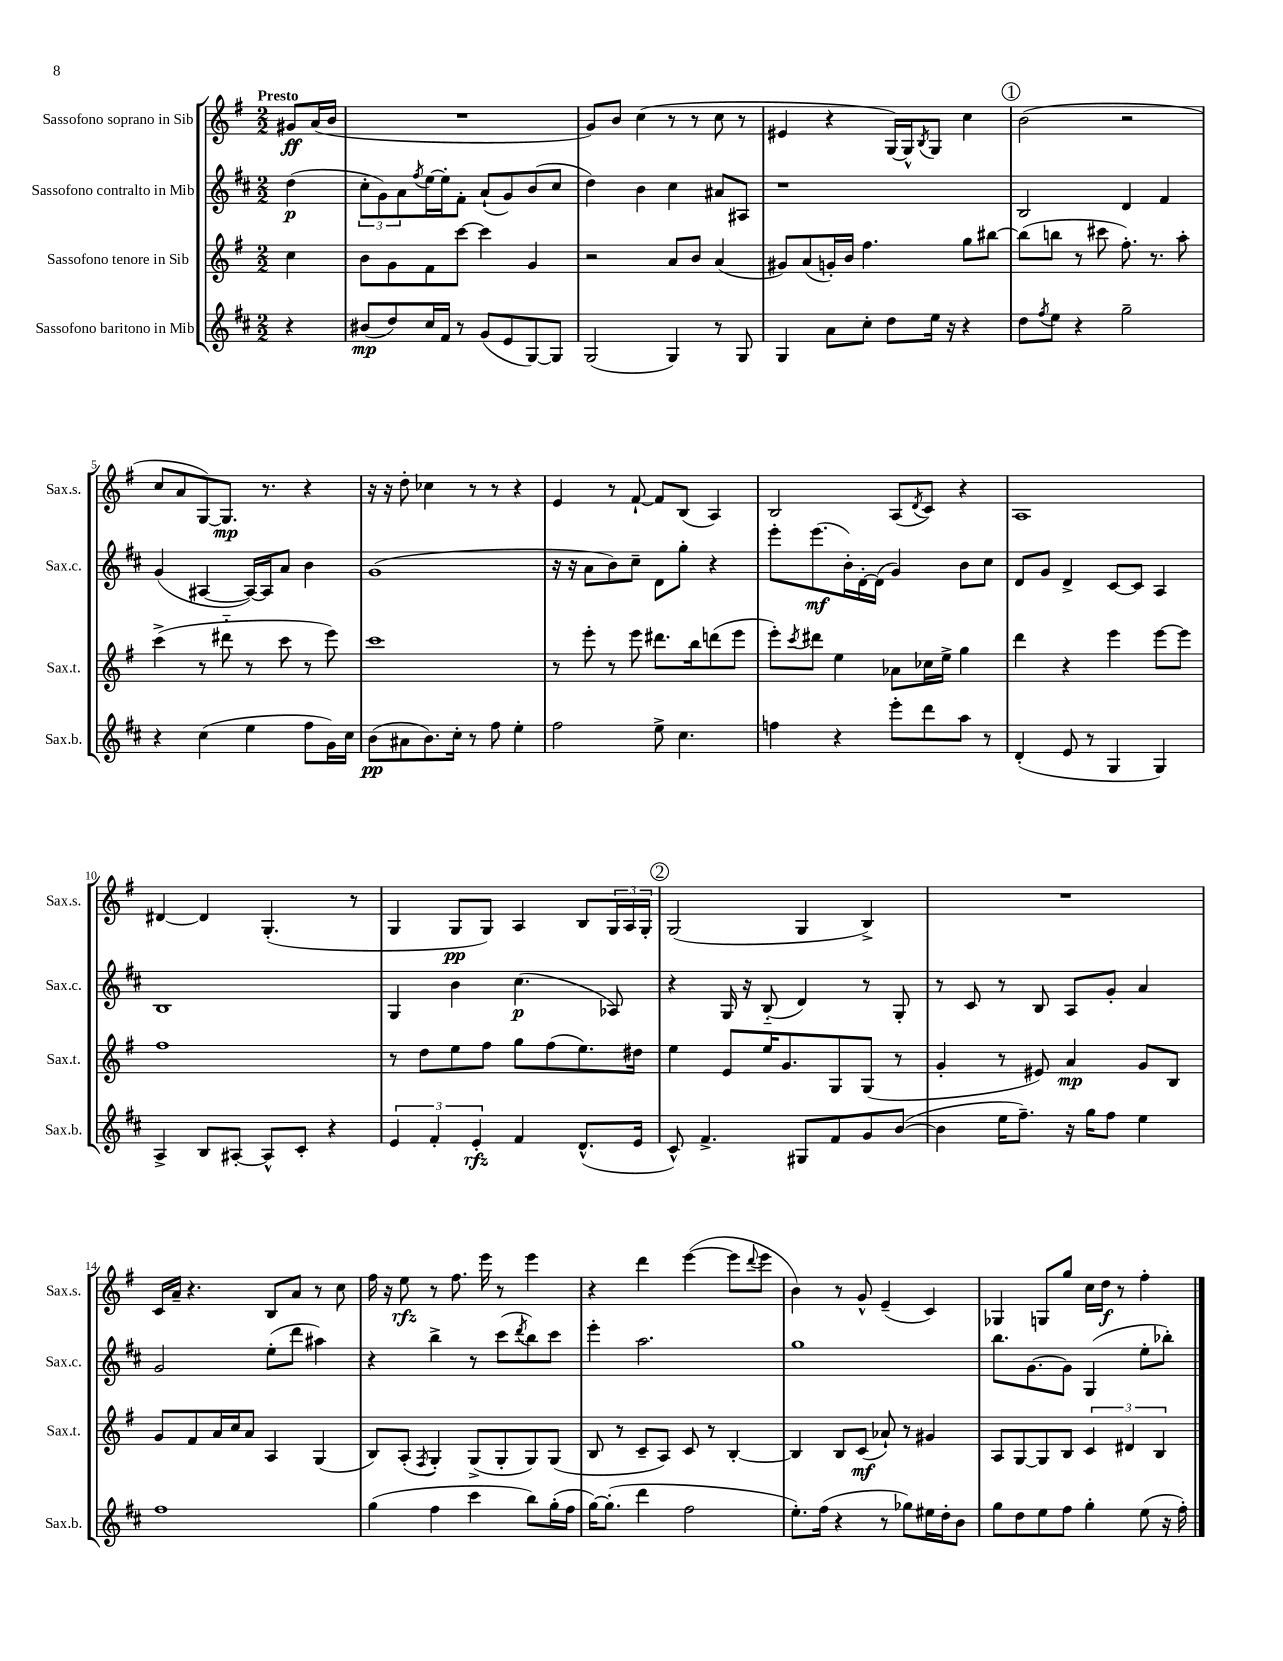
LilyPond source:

<<
\new StaffGroup <<
\new Staff = "s0" \with { instrumentName = "Sassofono soprano in Sib" shortInstrumentName = "Sax.s." } {
    \clef treble \key g \major \numericTimeSignature \time 2/2 \partial 4 \tempo "Presto"
    gis'8\ff a'16( b'16 |
    R1 |
    g'8) b'8 c''4( r8 r8 c''8 r8 |
    eis'4 r4 g16~) g16-^ \acciaccatura { b8 } g8 c''4 |
    \mark \markup { \circle "1" } b'2( r2 |
    c''8 a'8 g8~) g8.\mp r8. r4 |
    r16 r16 d''8-. ces''4 r8 r8 r4 |
    e'4 r8 fis'8~-! fis'8 b8( a4) |
    b2 a8( \acciaccatura { d'8 } c'8) r4 |
    a1 |
    dis'4~ dis'4 g4.-.( r8 |
    g4 g8\pp g8) a4 b8 \tuplet 3/2 { g16 a16 g16-. } |
    \mark \markup { \circle "2" } g2( g4 b4->) |
    R1 |
    c'16 a'16-- r4. b8 a'8 r8 c''8 |
    fis''16 r16 e''8\rfz r8 fis''8. e'''16 r8 e'''4 |
    r4 d'''4 e'''4~( e'''8 \appoggiatura { d'''8 } e'''8 |
    b'4) r8 g'8-^ e'4--( c'4) |
    ges4 g8 g''8 c''16 d''16\f r8 fis''4-. \bar "|." |
}
\new Staff = "s1" \with { instrumentName = "Sassofono contralto in Mib" shortInstrumentName = "Sax.c." } {
    \clef treble \key d \major \numericTimeSignature \time 2/2 \partial 4
    d''4\p( |
    \tuplet 3/2 { cis''8-. g'8) a'8 } \acciaccatura { fis''8 } e''16~ e''16-. fis'8-. a'8-!( g'8) b'8( cis''8 |
    d''4) b'4 cis''4 ais'8 ais8 |
    r1 |
    \mark \markup { \circle "1" } b2 d'4 fis'4 |
    g'4( ais4~ ais16~) ais16 a'8 b'4 |
    g'1( |
    r16 r16 a'8 b'8) cis''8-- d'8 g''8-. r4 |
    e'''8-. e'''8.\mf( b'16-.) d'16~-. d'16( g'4) b'8 cis''8 |
    d'8 g'8 d'4-> cis'8~ cis'8 a4 |
    b1 |
    g4 b'4 cis''4.\p( aes8) |
    \mark \markup { \circle "2" } r4 g16 r16 b8-_( d'4) r8 g8-. |
    r8 cis'8 r8 b8 a8 g'8-. a'4 |
    g'2 e''8-.( d'''8 ais''4) |
    r4 b''4-> r8 cis'''8( \acciaccatura { d'''8 } b''8) cis'''8 |
    e'''4-. a''2. |
    g''1 |
    b''8. g'8.~ g'8 g4( e''8-. bes''8-.) \bar "|." |
}
\new Staff = "s2" \with { instrumentName = "Sassofono tenore in Sib" shortInstrumentName = "Sax.t." } {
    \clef treble \key g \major \numericTimeSignature \time 2/2 \partial 4
    c''4 |
    b'8 g'8 fis'8 c'''8~ c'''4 g'4 |
    r2 a'8 b'8 a'4( |
    gis'8) a'8( g'16-.) b'16 fis''4. g''8 bis''8~ |
    \mark \markup { \circle "1" } bis''8( b''8 r8 cis'''8 fis''8.-.) r8. a''8-. |
    c'''4->( r8 dis'''8-_ r8 c'''8 r8 e'''8) |
    c'''1 |
    r8 e'''8-. r8 e'''8 dis'''8. b''16 d'''8( e'''8 |
    e'''8-.) \acciaccatura { c'''8 } dis'''8 e''4 aes'8 ces''16 e''16-> g''4 |
    d'''4 r4 e'''4 e'''8~ e'''8 |
    fis''1 |
    r8 d''8 e''8 fis''8 g''8 fis''8( e''8.) dis''16 |
    \mark \markup { \circle "2" } e''4 e'8 e''16 g'8. g8 g8( r8 |
    g'4-. r8 eis'8) a'4\mp g'8 b8 |
    g'8 fis'8 a'16 c''16 a'8 a4 g4( |
    b8) a8-.( \acciaccatura { fis8 } g4-.) g8->( g8-. g8) g8( |
    b8 r8 c'8-- a8) c'8 r8 b4~-. |
    b4 b8 c'8\mf( aes'8-!) r8 gis'4 |
    a8 g8~ g8 b8 \tuplet 3/2 { c'4 dis'4 b4 } \bar "|." |
}
\new Staff = "s3" \with { instrumentName = "Sassofono baritono in Mib" shortInstrumentName = "Sax.b." } {
    \clef treble \key d \major \numericTimeSignature \time 2/2 \partial 4
    r4 |
    bis'8\mp( d''8) cis''16 fis'16 r8 g'8( e'8 g8~) g8 |
    g2( g4) r8 g8 |
    g4 a'8 cis''8-. d''8 e''16 r16 r4 |
    \mark \markup { \circle "1" } d''8 \acciaccatura { fis''8 } e''8 r4 g''2-- |
    r4 cis''4( e''4 fis''8 g'16) cis''16 |
    b'8\pp( ais'8 b'8.) cis''16-. r8 fis''8 e''4-. |
    fis''2 e''8-> cis''4. |
    f''4 r4 e'''8-. d'''8 a''8 r8 |
    d'4-.( e'8 r8 g4 g4) |
    a4-> b8 ais8~-. ais8-^ cis'8-. r4 |
    \tuplet 3/2 { e'4 fis'4-. e'4-.\rfz } fis'4 d'8.-^( e'16 |
    \mark \markup { \circle "2" } cis'8-^) fis'4.-> gis8 fis'8 g'8 b'8~( |
    b'4 e''16 fis''8.--) r16 g''16 fis''8 e''4 |
    fis''1 |
    g''4( fis''4 cis'''4 b''8) g''16-.( fis''16 |
    g''16~) g''8.-.( d'''4 fis''2 |
    e''8.-.) fis''16( r4 r8 ges''8) eis''16 d''16-. b'8 |
    g''8 d''8 e''8 fis''8 g''4-. e''8( r16 fis''16-.) \bar "|." |
}
>>
>>
